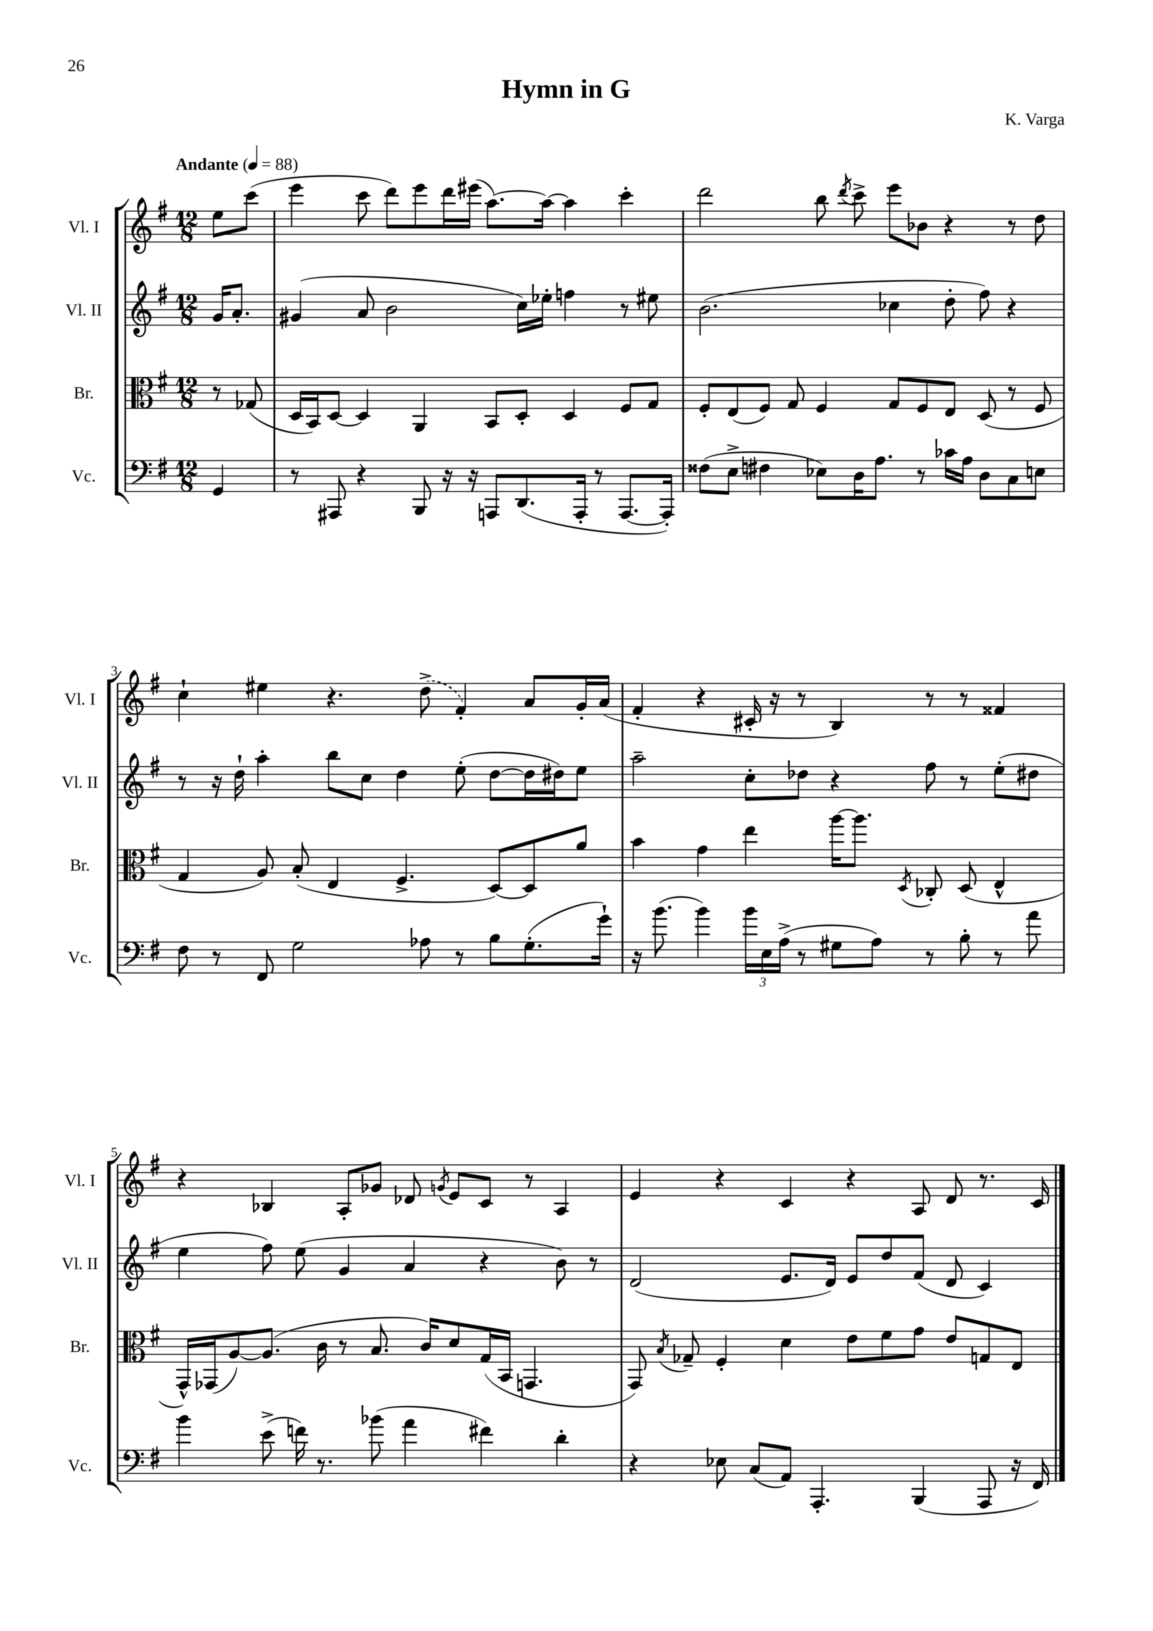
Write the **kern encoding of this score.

**kern	**kern	**kern	**kern
*part4	*part3	*part2	*part1
*staff4	*staff3	*staff2	*staff1
*I"Vc.	*I"Br.	*I"Vl. II	*I"Vl. I
*I'Vc.	*I'Br.	*I'Vl. II	*I'Vl. I
*clefF4	*clefC3	*clefG2	*clefG2
*k[f#]	*k[f#]	*k[f#]	*k[f#]
*M12/8	*M12/8	*M12/8	*M12/8
*MM88	*MM88	*MM88	*MM88
=	=	=	=
!	!	!	!LO:TX:a:B:t=Andante
4GG/	8r	16g/KL	8ee\L
.	.	8.a'/J	.
.	(8G-X/	.	(8ccc\J
=1	=1	=1	=1
8r	16D/LL	(4g#X/	4eee\
.	16BB/J)	.	.
8AAA#X/	[8D/J	.	.
4r	4D/]	8a/	8ccc\
.	.	2b\	8ddd\L)
8BBB/	4AA/	.	8eee\
16r	.	.	16ddd\L
16r	.	.	(16eee#X\JJ
8AAAn/L	8BB/L	.	[8.aa\L)
(8.DD/	8D'/J	16cc\LL)	.
.	.	16ee-X'\JJ	16aa\Jk_
.	4D/	4ffn\	4aa\]
16AAA'/Jk	.	.	.
8r	.	.	.
[8.AAA/L	8F#/L	8r	4ccc'\
.	8G/J	8ee#X\	.
16AAA'/Jk])	.	.	.
=2	=2	=2	=2
(8F##X\L	8F#'/L	(2.b\	2ddd\
8E^\J	(8E/	.	.
4F#X\	8F#/J)	.	.
.	8G/	.	.
8E-X\L)	4F#/	.	8bb\
.	.	.	8qddd/
16D\K	.	.	8ccc^\
8.A\J	.	.	.
.	8G/L	4cc-X\	8eee\L
8r	8F#/	.	8b-X\J
16c-X\LL	8E/J	8dd'\	4r
16A\JJ	.	.	.
8D\L	(8D/	8ff#\)	.
8C\	8r	4r	8r
8En\J	8F#/	.	8dd\
!!LO:LB:g=z
=3	=3	=3	=3
8F#\	4G/	8r	4cc`\
8r	.	16r	.
.	.	16dd`\	.
8FF#/	8A/)	4aa'\	4ee#X\
2G\	(8B'/	.	.
.	4E/	8bb\L	4.r
.	.	8cc\J	.
.	4.F#^/	4dd\	.
8A-X\	.	.	(8dd^\
8r	.	(8ee'\	4f#'/)
8B\L	[8D/L)	[8dd\L	.
(8.G'\	8D/]	16dd\L]	8a/L
.	.	16dd#X\J)	.
.	8a/J	8ee\J	16g'/L
16g`\Jk)	.	.	(16a/JJ
=4	=4	=4	=4
16r	4b\	2aa~\	4f#'/
(8.b\	.	.	.
4b\)	4g\	.	4r
24b\LL	4ee\	8cc'\L	16c#X'/
24E\	.	.	.
.	.	.	16r
(24A^\JJ	.	.	.
8r	.	8dd-X\J	8r
8G#X\L	[16aa\KL	4r	4B/)
.	8.aa\J]	.	.
8A\J)	.	.	.
.	8qD/	.	.
8r	8C-X'/	8ff#\	8r
8B'\	(8D/	8r	8r
8r	4E^^/	(8ee'\L	4f##X/
8a\	.	8dd#X\J	.
!!LO:LB:g=z
=5	=5	=5	=5
4b\	16GG^^/LL)	4ee\	4r
.	(16GG-X/J	.	.
.	[8A/)	.	.
(8e^\	(8.A/J]	8ff#\)	4B-X/
16fn\)	.	(8ee\	.
8.r	16c\	.	.
.	8r	4g/	8A'/L
(8b-X\	8.B/	.	8g-X/J
4a\	.	4a/	8d-X/
.	16c/KL)	.	.
.	.	.	8qgn/
.	8d/	.	8e/L
4f#X\)	(16G/L	4r	8c/J
.	16BB/JJ	.	.
.	4.GGn/	.	8r
4d'\	.	8b\)	4A/
.	.	8r	.
=6	=6	=6	=6
4r	8GG/)	(2d/	4e/
.	8qB/	.	.
.	8G-X~/	.	.
8E-X\	4F#'/	.	4r
(8C/L	.	.	.
8AA/J)	4d\	8.e/L	4c/
4.AAA'/	.	.	.
.	.	16d/Jk)	.
.	8e\L	8e/L	4r
.	8f#\	8dd/	.
(4BBB/	8g\J	(8f#/J	8A/
.	8e/L	8d/	8d/
8AAA/	8Gn/	4c/)	8.r
16r	8E/J	.	.
16FF#/)	.	.	16c/
==	==	==	==
*-	*-	*-	*-
